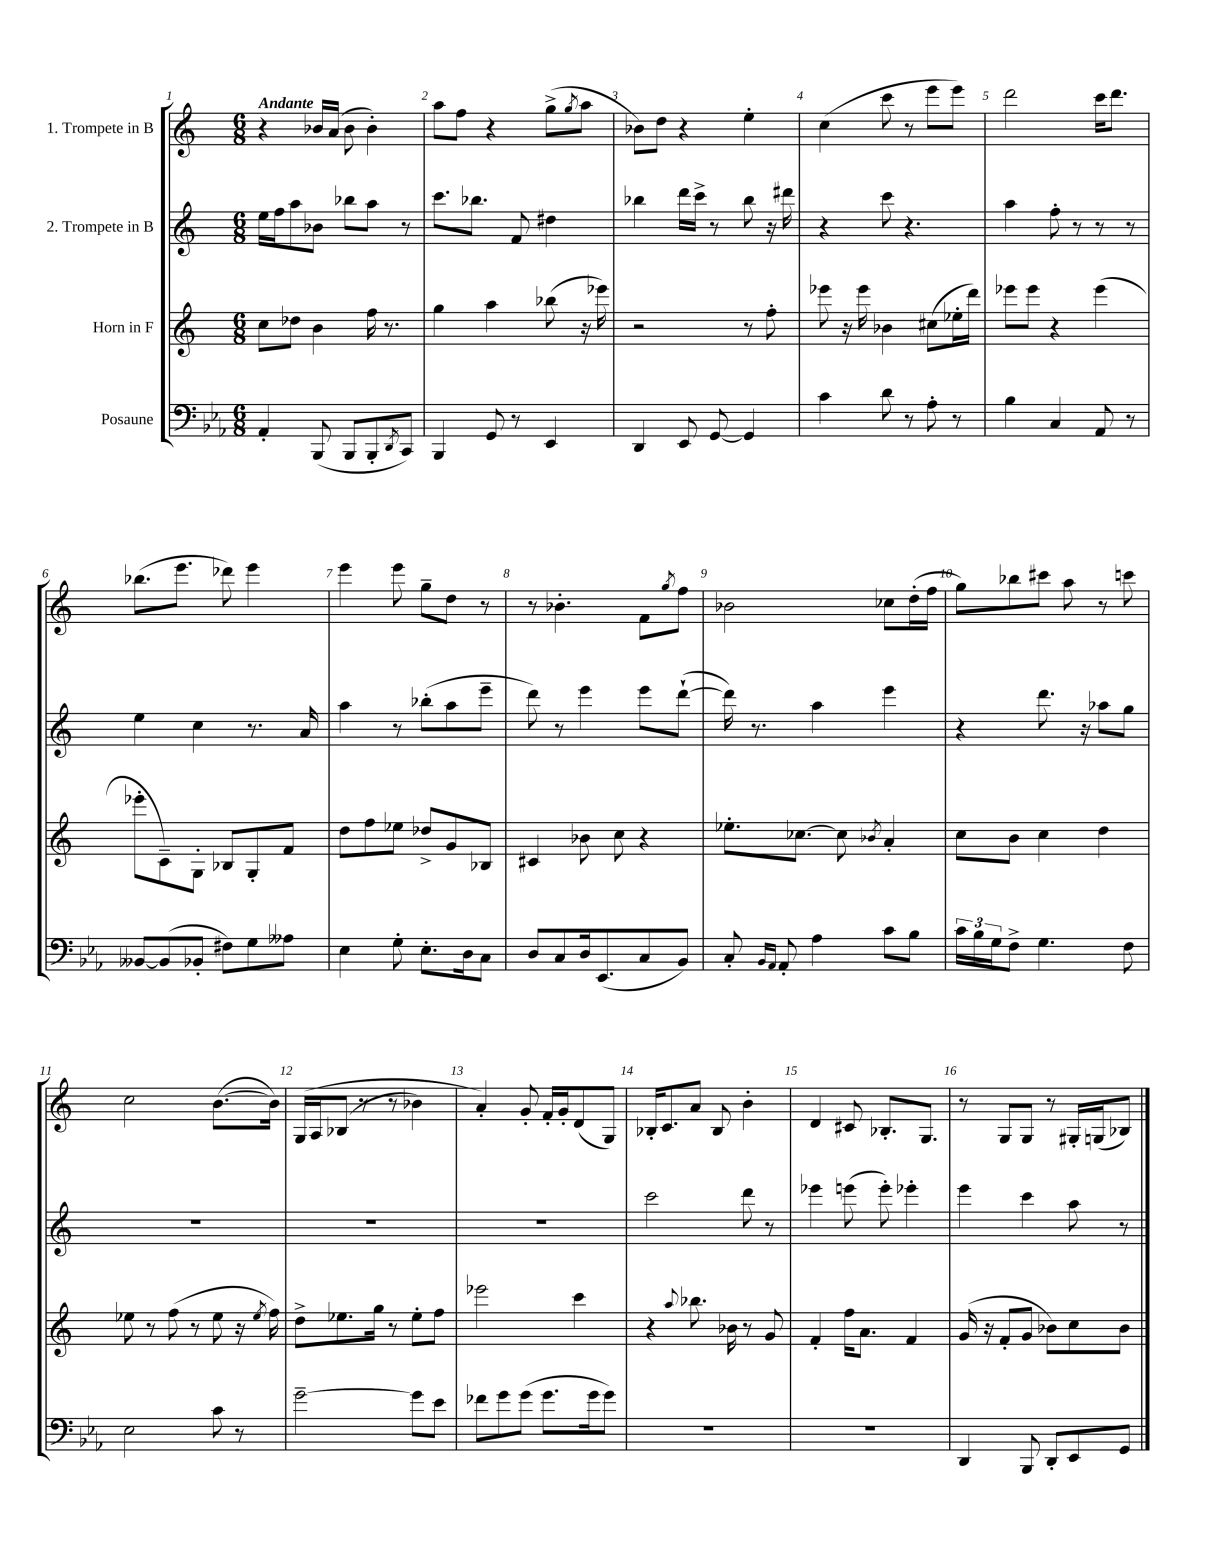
<<
\new StaffGroup <<
\new Staff = "s0" \with { instrumentName = "1. Trompete in B" } {
    \clef treble \key c \major \numericTimeSignature \time 6/8 \tempo "Andante"
    r4 bes'16 a'16( bes'8 bes'4-.) |
    a''8 f''8 r4 g''8->( \acciaccatura { g''8 } a''8 |
    bes'8) d''8 r4 e''4-. |
    c''4( c'''8 r8 e'''8 e'''8) |
    d'''2 c'''16 d'''8. |
    bes''8.( e'''8. des'''8) e'''4 |
    e'''4 e'''8 g''8-- d''8 r8 |
    r8 bes'4.-. f'8 \acciaccatura { g''8 } f''8 |
    bes'2 ces''8 d''16-.( f''16 |
    g''8) bes''8 cis'''8 a''8 r8 c'''8 |
    c''2 b'8.~( b'16) |
    g16\( a16 bes8( r8 r8 bes'4) |
    a'4-.\) g'8-. f'16-. g'16-. d'8( g8) |
    bes16-. c'8. a'8 bes8 b'4-. |
    d'4 cis'8 bes8.-. g8. |
    r8 g8 g8 r8 gis16-. g16( bes8) \bar "|." |
}
\new Staff = "s1" \with { instrumentName = "2. Trompete in B" } {
    \clef treble \key c \major \numericTimeSignature \time 6/8
    e''16 f''16 a''8 bes'8 bes''8 a''8 r8 |
    c'''8. bes''8. f'8 dis''4 |
    bes''4 d'''16 c'''16-> r8 bes''8 r16 dis'''16 |
    r4 c'''8 r4. |
    a''4 f''8-. r8 r8 r8 |
    e''4 c''4 r8. a'16 |
    a''4 r8 bes''8-.( a''8 e'''8-- |
    d'''8) r8 e'''4 e'''8 d'''8~-!( |
    d'''16) r8. a''4 e'''4 |
    r4 d'''8. r16 aes''8 g''8 |
    R2. |
    R2. |
    R2. |
    c'''2 d'''8 r8 |
    ees'''4 e'''8( e'''8-.) ees'''4-. |
    e'''4 c'''4 a''8 r8 \bar "|." |
}
\new Staff = "s2" \with { instrumentName = "Horn in F" } {
    \clef treble \key c \major \numericTimeSignature \time 6/8
    c''8 des''8 b'4 f''16 r8. |
    g''4 a''4 bes''8( r16 ees'''16) |
    r2 r8 f''8-. |
    ees'''8 r16 ees'''16 bes'4 cis''8( ees''16-. d'''16) |
    ees'''8 ees'''8 r4 ees'''4( |
    ees'''8-. c'8--) g8-. bes8 g8-. f'8 |
    d''8 f''8 ees''8 des''8-> g'8 bes8 |
    cis'4 bes'8 c''8 r4 |
    ees''8.-. ces''8.~ ces''8 \acciaccatura { bes'8 } a'4-. |
    c''8 b'8 c''4 d''4 |
    ees''8 r8 f''8( r8 ees''8 r16 \acciaccatura { ees''8 } f''16) |
    d''8-> ees''8. g''16 r8 ees''8-. f''8 |
    ees'''2 c'''4 |
    r4 \appoggiatura { a''8 } bes''8. bes'16 r8 g'8 |
    f'4-. f''16 a'8. f'4 |
    g'16( r16 f'8-. g'8 bes'8) c''8 bes'8 \bar "|." |
}
\new Staff = "s3" \with { instrumentName = "Posaune" } {
    \clef bass \key ees \major \numericTimeSignature \time 6/8
    aes,4-. bes,,8( bes,,8 bes,,8-. \acciaccatura { d,8 } c,8) |
    bes,,4 g,8 r8 ees,4 |
    d,4 ees,8 g,8~ g,4 |
    c'4 d'8 r8 aes8-. r8 |
    bes4 c4 aes,8 r8 |
    beses,8~ beses,8( bes,8-. fis8) g8 aeses8 |
    ees4 g8-. ees8.-. d16 c8 |
    d8 c8 d16 ees,8.( c8 bes,8) |
    c8-. \grace { bes,16 aes,16 } aes,8-. aes4 c'8 bes8 |
    \tuplet 3/2 { c'16 bes16 g16 } f8-> g4. f8 |
    ees2 c'8 r8 |
    g'2~-- g'8 ees'8 |
    fes'8 g'8 g'8( g'8. g'16 g'8) |
    R2. |
    R2. |
    d,4 bes,,8 d,8-. ees,8 g,8 \bar "|." |
}
>>
>>
\layout { \context { \Score \override BarNumber.break-visibility = ##(#f #t #t) barNumberVisibility = #all-bar-numbers-visible } }
